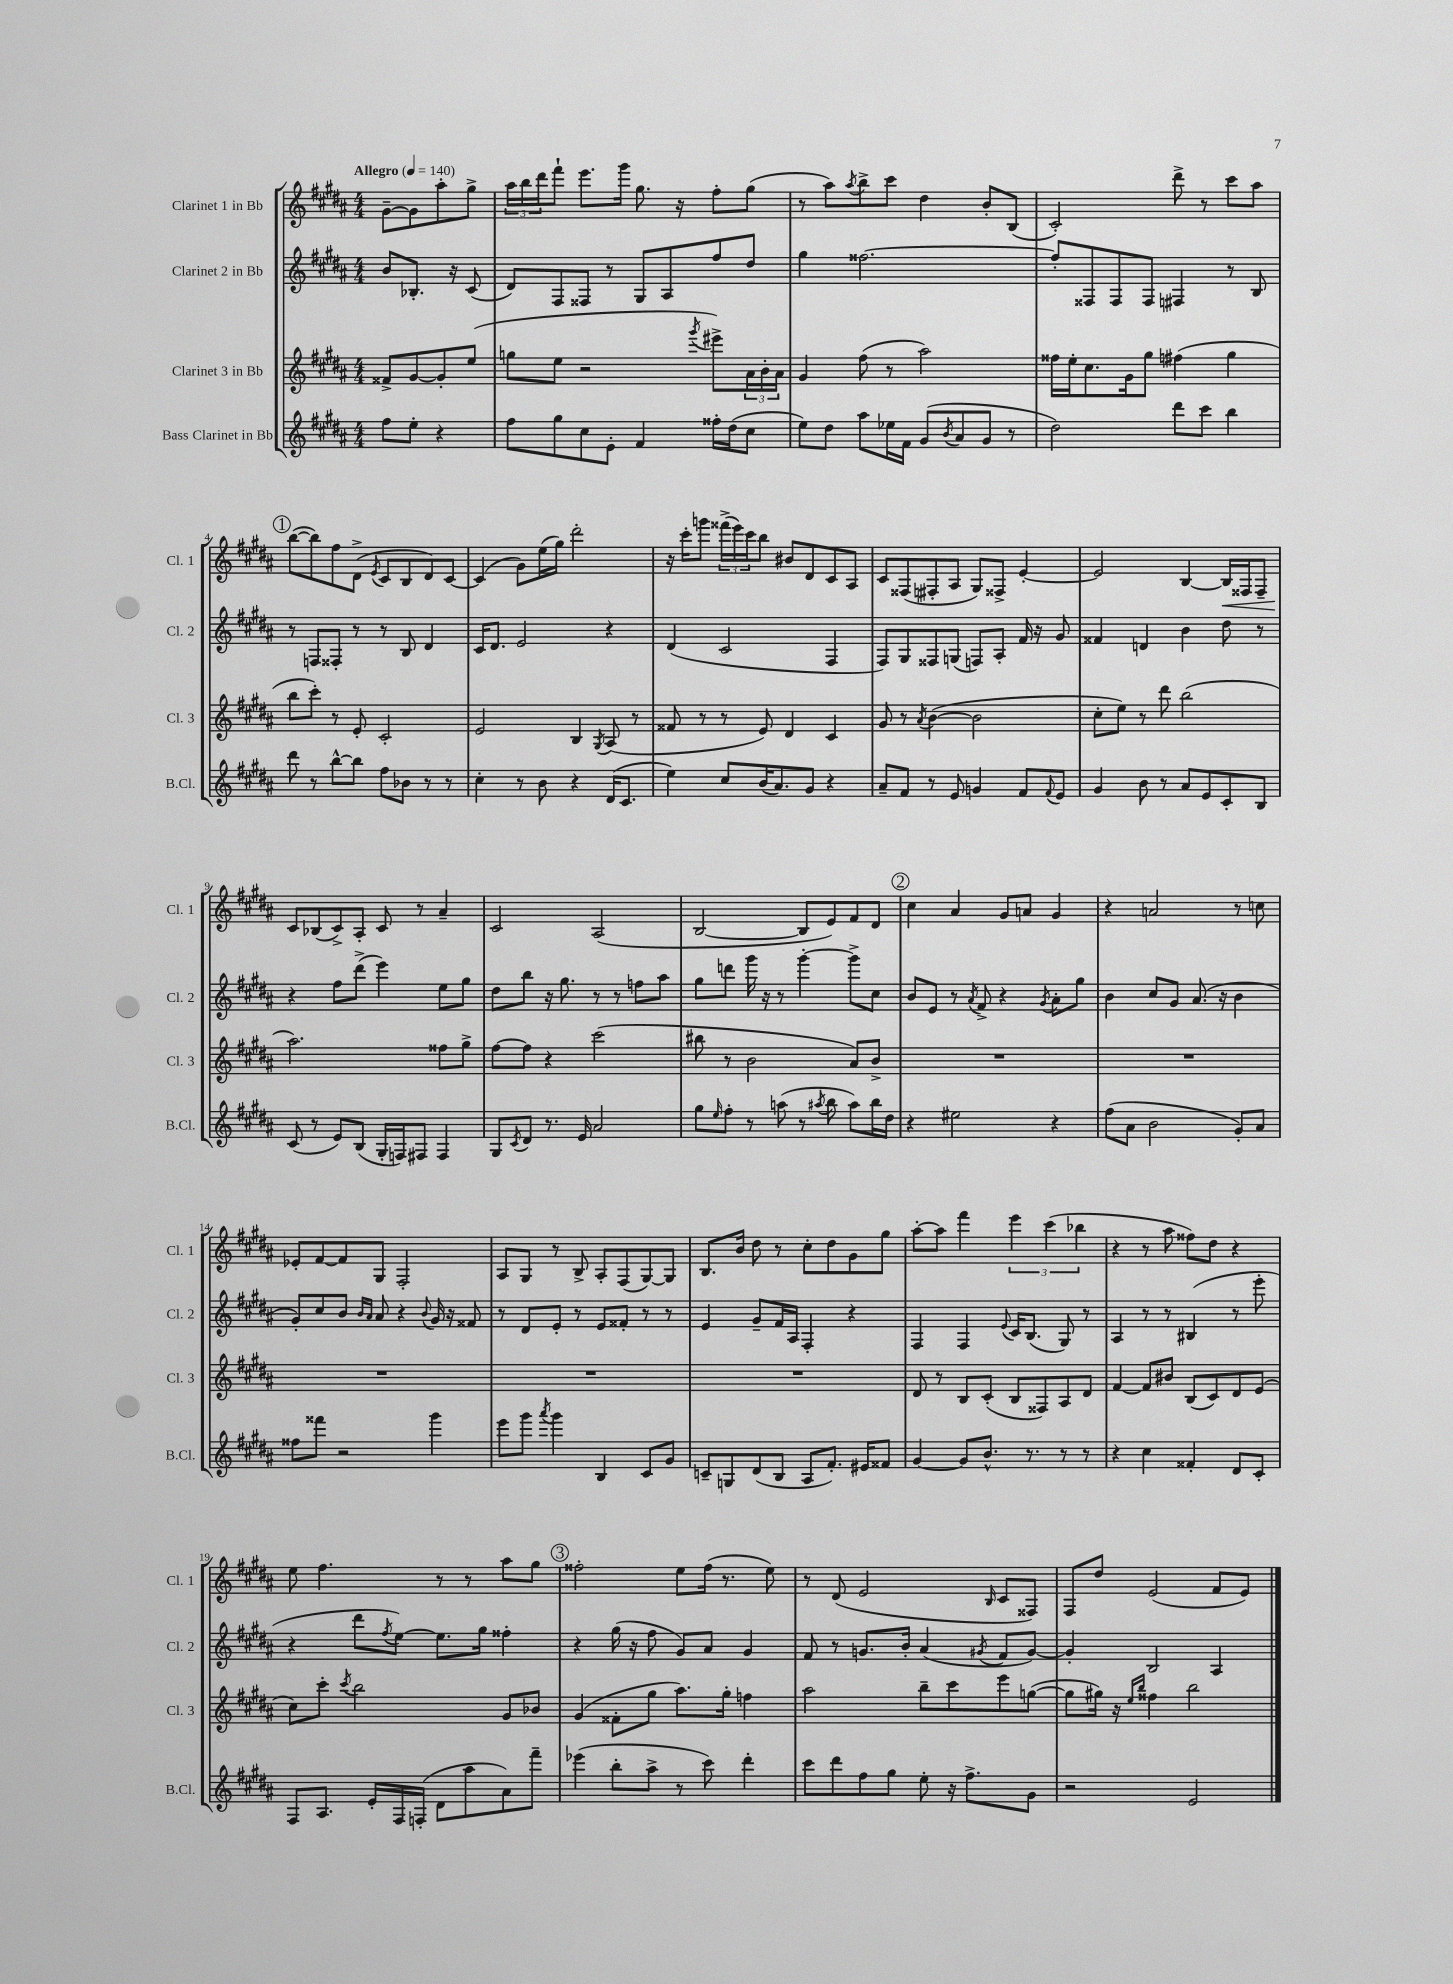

**kern	**kern	**kern	**kern	**dynam
*part4	*part3	*part2	*part1	*part1
*staff4	*staff3	*staff2	*staff1	*staff1
*I"Bass Clarinet in Bb	*I"Clarinet 3 in Bb	*I"Clarinet 2 in Bb	*I"Clarinet 1 in Bb	*
*I'B.Cl.	*I'Cl. 3	*I'Cl. 2	*I'Cl. 1	*
*clefG2	*clefG2	*clefG2	*clefG2	*
*k[f#c#g#d#a#]	*k[f#c#g#d#a#]	*k[f#c#g#d#a#]	*k[f#c#g#d#a#]	*
*M4/4	*M4/4	*M4/4	*M4/4	*
*MM140	*MM140	*MM140	*MM140	*
=	=	=	=	=
!	!	!	!LO:TX:a:B:t=Allegro	!
8ff#\L	8f##X^/L	8b/L	[8g#~\L	.
8ee'\J	[8g#/	8.B-X'/J	8g#\]	.
4r	8g#'/]	.	8aa#'\	.
.	.	16r	.	.
.	(8ee/J	(8c#/	8gg#^\J	.
=1	=1	=1	=1	=1
8ff#\L	8ggn\L	8d#/L)	24aa#\LL	.
.	.	.	24bb\	.
.	.	.	24ddd#\J	.
8gg#\	8ee\J	8F#/	8fff#`\J	.
8cc#\	2r	8F##X/J	8.eee\L	.
8e'\J	.	8r	.	.
.	.	.	16ggg#\Jk	.
4f#/	.	8G#/L	8.gg#\	.
.	.	8A#/	.	.
.	.	.	16r	.
.	8qggg#/	.	.	.
16ff##X'\LL	8eee#X^\L)	8ff#/	8ff#'\L	.
(16dd#\J	.	.	.	.
8cc#\J	24a#\L	8dd#/J	(8gg#\J	.
.	24b'\	.	.	.
.	24a#\JJ	.	.	.
=2	=2	=2	=2	=2
8ee\L)	4g#/	4gg#\	8r	.
8dd#\J	.	.	8aa#\L)	.
.	.	.	8qaa#/	.
8aa#\L	(8ff#\	[2.ff##X\	8bb^\	.
16ee-X\L	8r	.	8ccc#\J	.
16f#\JJ	.	.	.	.
(8g#/L	2aa#\)	.	4dd#\	.
8qb/	.	.	.	.
8a#/	.	.	.	.
8g#/J	.	.	8b'/L	.
8r	.	.	(8B/J	.
=3	=3	=3	=3	=3
2dd#\)	16ff##X\LL	8ff##'/L]	2c#'/)	.
.	16ee'\J	.	.	.
.	8.cc#\	8F##X/	.	.
.	.	8F##/	.	.
.	16g#\k	.	.	.
.	8gg#\J	8F##/J	.	.
8ddd#\L	(4ff#X\	4F#X/	8ddd#^\	.
8ccc#\J	.	.	8r	.
4bb\	4gg#\	8r	8ccc#\L	.
.	.	8B/	8aa#\J	.
!!LO:LB:g=z
!!LO:REH:place=s1:t=1
=4	=4	=4	=4	=4
8ddd#\	8bb\L	8r	([8bb\L	.
8r	8ccc#'\J)	8Fn/L	8bb\])	.
[8bb^^\L	8r	8F##X'/J	8ff#\	.
8bb\J]	8e'/	8r	(8d#^\J	.
.	.	.	8qe/	.
8ff#\L	2c#'/	8r	8c#/L	.
8b-X\J	.	8B/	8B/	.
8r	.	4d#/	8d#/)	.
8r	.	.	[8c#/J	.
=5	=5	=5	=5	=5
4cc#'\	2e/	16c#/KL	(4c#/]	.
.	.	8.d#/J	.	.
8r	.	2e/	8g#\L)	.
8b\	.	.	(16ee\L	.
.	.	.	16gg#\JJ)	.
4r	4B/	.	2ddd#'\	.
.	8qG#/	.	.	.
(16d#/KL	(8A#/	4r	.	.
8.c#/J	.	.	.	.
.	8r	.	.	.
=6	=6	=6	=6	=6
4ee\)	8f##X/	(4d#/	16r	.
.	.	.	16ccc#'\KL	.
.	8r	.	8gggn\J	.
8cc#/L	8r	2c#/	(24fff##X^\LL	.
.	.	.	24eee\)	.
.	.	.	24ccc#\J	.
(16b/K	8e/)	.	8bb\J	.
8.a#/)	.	.	.	.
.	4d#/	.	8b#X/L	.
8g#/J	.	.	8d#/	.
4r	4c#/	4F#/	8c#/	.
.	.	.	8A#/J	.
=7	=7	=7	=7	=7
8a#~/L	8g#/	8F#/L)	8c#/L	.
8f#/J	8r	8G#/	(8F##X/	.
.	8qa#/	.	.	.
8r	([4b\	8F##X/	8F#X'/	.
8e/	.	(8Gn/J	8A#/J	.
4gn/	2b\]	8Fn/L)	8G#/L)	.
.	.	8A#'/J	8F##X^/J	.
8f#/L	.	16f#/	[4e'/	.
.	.	16r	.	.
8qqf#/	.	.	.	.
8e/J	.	8g#/	.	.
=8	=8	=8	=8	=8
4g#/	8cc#'\L	4f##X/	2e/]	.
.	8ee\J)	.	.	.
8b\	8r	4dn/	.	.
8r	8ddd#\	.	.	.
8a#/L	(2bb\	4b\	[4B/	.
8e/	.	.	.	.
!	!	!	!	!LO:HP:b
8c#'/	.	8dd#\	16B/LL]	<
.	.	.	16F##X/J	.
8B/J	.	8r	8F##~/J	.
!!LO:LB:g=z
=9	=9	=9	=9	=9
(8c#/	2.aa#\)	4r	8c#/L	.
8r	.	.	(8B-X/	[
8e/L)	.	8ff#\L	8c#^/)	.
(8B/J	.	(8ddd#^\J	8A#'/J	.
16G#'/LL	.	4eee\)	8c#/	.
16Fn/J)	.	.	.	.
8F#X/J	.	.	8r	.
4F#/	8ff##X\L	8ee\L	4a#~/	.
.	8gg#^\J	8gg#\J	.	.
=10	=10	=10	=10	=10
8G#/L	[8ff#\L	8dd#\L	2c#/	.
8qc#/	.	.	.	.
8d#/J	8ff#\J]	8bb\J	.	.
8.r	4r	16r	.	.
.	.	8.gg#\	.	.
16e/	.	.	.	.
2a#/	(2ccc#\	8r	(2A#/	.
.	.	8r	.	.
.	.	8ffn\L	.	.
.	.	8aa#\J	.	.
=11	=11	=11	=11	=11
8gg#\L	8bb#X\	8gg#\L	[2B/	.
16qqee/	.	.	.	.
8ff#'\J	8r	8dddn\J	.	.
8r	2b\	16ggg#\	.	.
.	.	16r	.	.
(8aan\	.	8r	.	.
8r	.	[4ggg#'\	8B/L]	.
8qaa#X/	.	.	.	.
8bb\	.	.	8e/)	.
8aa#\L)	8a#/L)	8ggg#^\L]	8f#/	.
16bb\L	8b^/J	8cc#\J	8d#/J	.
16dd#\JJ	.	.	.	.
!!LO:REH:place=s1:t=2
=12	=12	=12	=12	=12
4r	1r	8b/L	4cc#\	.
.	.	8e/J	.	.
2ee#X\	.	8r	4a#/	.
.	.	8qa#/	.	.
.	.	8f#^/	.	.
.	.	4r	8g#/L	.
.	.	.	8an/J	.
.	.	8qg#/	.	.
4r	.	8a#'\L	4g#/	.
.	.	8gg#\J	.	.
=13	=13	=13	=13	=13
(8ff#\L	1r	4b\	4r	.
8a#\J	.	.	.	.
2b\	.	8cc#/L	2an/	.
.	.	8g#/J	.	.
.	.	(8.a#/	.	.
.	.	16r	.	.
8g#'/L)	.	4b\	8r	.
8a#/J	.	.	8ccn\	.
!!LO:LB:g=z
=14	=14	=14	=14	=14
8ff##X\L	1r	8g#'/L)	8e-X'/L	.
8fff##X\J	.	8cc#/	[8f#/	.
2r	.	8b/J	8f#/]	.
.	.	16qqb/LL	.	.
.	.	16qqa#/JJ	.	.
.	.	8a#/	8G#/J	.
.	.	4r	2F#'/	.
.	.	8qqb/	.	.
4ggg#\	.	16g#/	.	.
.	.	16r	.	.
.	.	8f##X/	.	.
=15	=15	=15	=15	=15
8eee\L	1r	8r	8A#/L	.
8ggg#\J	.	8d#/L	8G#/J	.
8qaaa#/	.	.	.	.
4ggg#\	.	8e'/J	8r	.
.	.	8r	8B^/	.
4B/	.	8e/L	8A#'/L	.
.	.	8f##X'/J	(8F#/	.
8c#/L	.	8r	[8G#/)	.
8g#/J	.	8r	8G#/J]	.
=16	=16	=16	=16	=16
8cn~/L	1r	4e/	8.B/L	.
8Gn/	.	.	.	.
.	.	.	16b/Jk	.
(8d#/	.	8g#~/L	8dd#\	.
8B/J	.	16f#/L	8r	.
.	.	16A#/JJ	.	.
8A#/L	.	4F#'/	8cc#'\L	.
8.f#'/J)	.	.	8dd#\	.
.	.	4r	8g#\	.
16e#X/KL	.	.	.	.
8f##X/J	.	.	8gg#\J	.
=17	=17	=17	=17	=17
[4g#/	8d#/	4F#/	[8aa#'\L	.
.	8r	.	8aa#\J]	.
8g#/L]	8B/L	4F#/	4fff#\	.
8.b^^/J	(8c#'/J	.	.	.
.	.	8qqe/	.	.
.	8B/L	16c#/KL	6eee\	.
8.r	.	(8.B/J	.	.
.	8F##X/)	.	.	.
.	.	.	(6ccc#\	.
8r	8A#/	8G#/)	.	.
.	.	.	6bb-X\	.
8r	8d#/J	8r	.	.
=18	=18	=18	=18	=18
4r	[4f#/	4A#/	4r	.
4cc#\	8f#/L]	8r	8r	.
.	8b#X/J	8r	8aa#\	.
4f##X'/	(8B/L	(4B#X/	8ff##X\L)	.
.	8c#/)	.	8dd#\J	.
8d#/L	8d#/	8r	4r	.
8c#'/J	(8e/J	8eee'\	.	.
!!LO:LB:g=z
=19	=19	=19	=19	=19
8F#/L	8cc#\L)	4r	8ee\	.
8.A#/J	8ccc#'\J	.	4.ff#\	.
.	8qccc#/	.	.	.
.	2bb\	8ddd#\L	.	.
16e'/LL	.	.	.	.
.	.	8qff#/	.	.
16F#/	.	[8ee\J)	.	.
(16Fn'/JJ	.	.	.	.
8d#\L	.	8.ee\L]	8r	.
8aa#\	.	.	8r	.
.	.	16gg#\Jk	.	.
8a#\)	8g#/L	4ff##X'\	8aa#\L	.
8fff#~\J	8b-X/J	.	8gg#\J	.
!!LO:REH:place=s1:t=3
=20	=20	=20	=20	=20
(4eee-X\	(4g#/	4r	2ff##X'\	.
8bb'\L	8f##X'\L	(16gg#\	.	.
.	.	16r	.	.
8aa#^\J	8gg#\J	8ff#\	.	.
8r	8.aa#\L)	8g#/L)	8ee\L	.
8ccc#\)	.	8a#/J	(16ff##\Jk	.
.	16gg#'\Jk	.	8.r	.
4ddd#'\	4ffn\	4g#/	.	.
.	.	.	8ee\)	.
=21	=21	=21	=21	=21
8ccc#\L	2aa#\	8f#/	8r	.
8ddd#\	.	8r	(8d#/	.
8ff#\	.	8.gn/L	2e/	.
8gg#\J	.	.	.	.
.	.	16b'/Jk	.	.
8ee'\	8bb~\L	(4a#/	.	.
16r	8ccc#\	.	.	.
8.ff#^\L	.	.	.	.
.	.	8qg#X/	16qqB/	.
.	8eee\	8f#/L	8c#/L	.
8g#\J	([8ggn\J	[8g#/J)	8F##X/J)	.
=22	=22	=22	=22	=22
2r	8gg\L]	4g#'/]	8F#/L	.
.	16gg#X\Jk)	.	8dd#/J	.
.	16r	.	.	.
.	16qqee/LL	.	.	.
.	16qqbb/JJ	.	.	.
.	4ff##X\	2B/	(2e/	.
2e/	2bb\	.	.	.
.	.	4A#/	8f#/L	.
.	.	.	8e/J)	.
==	==	==	==	==
*-	*-	*-	*-	*-
